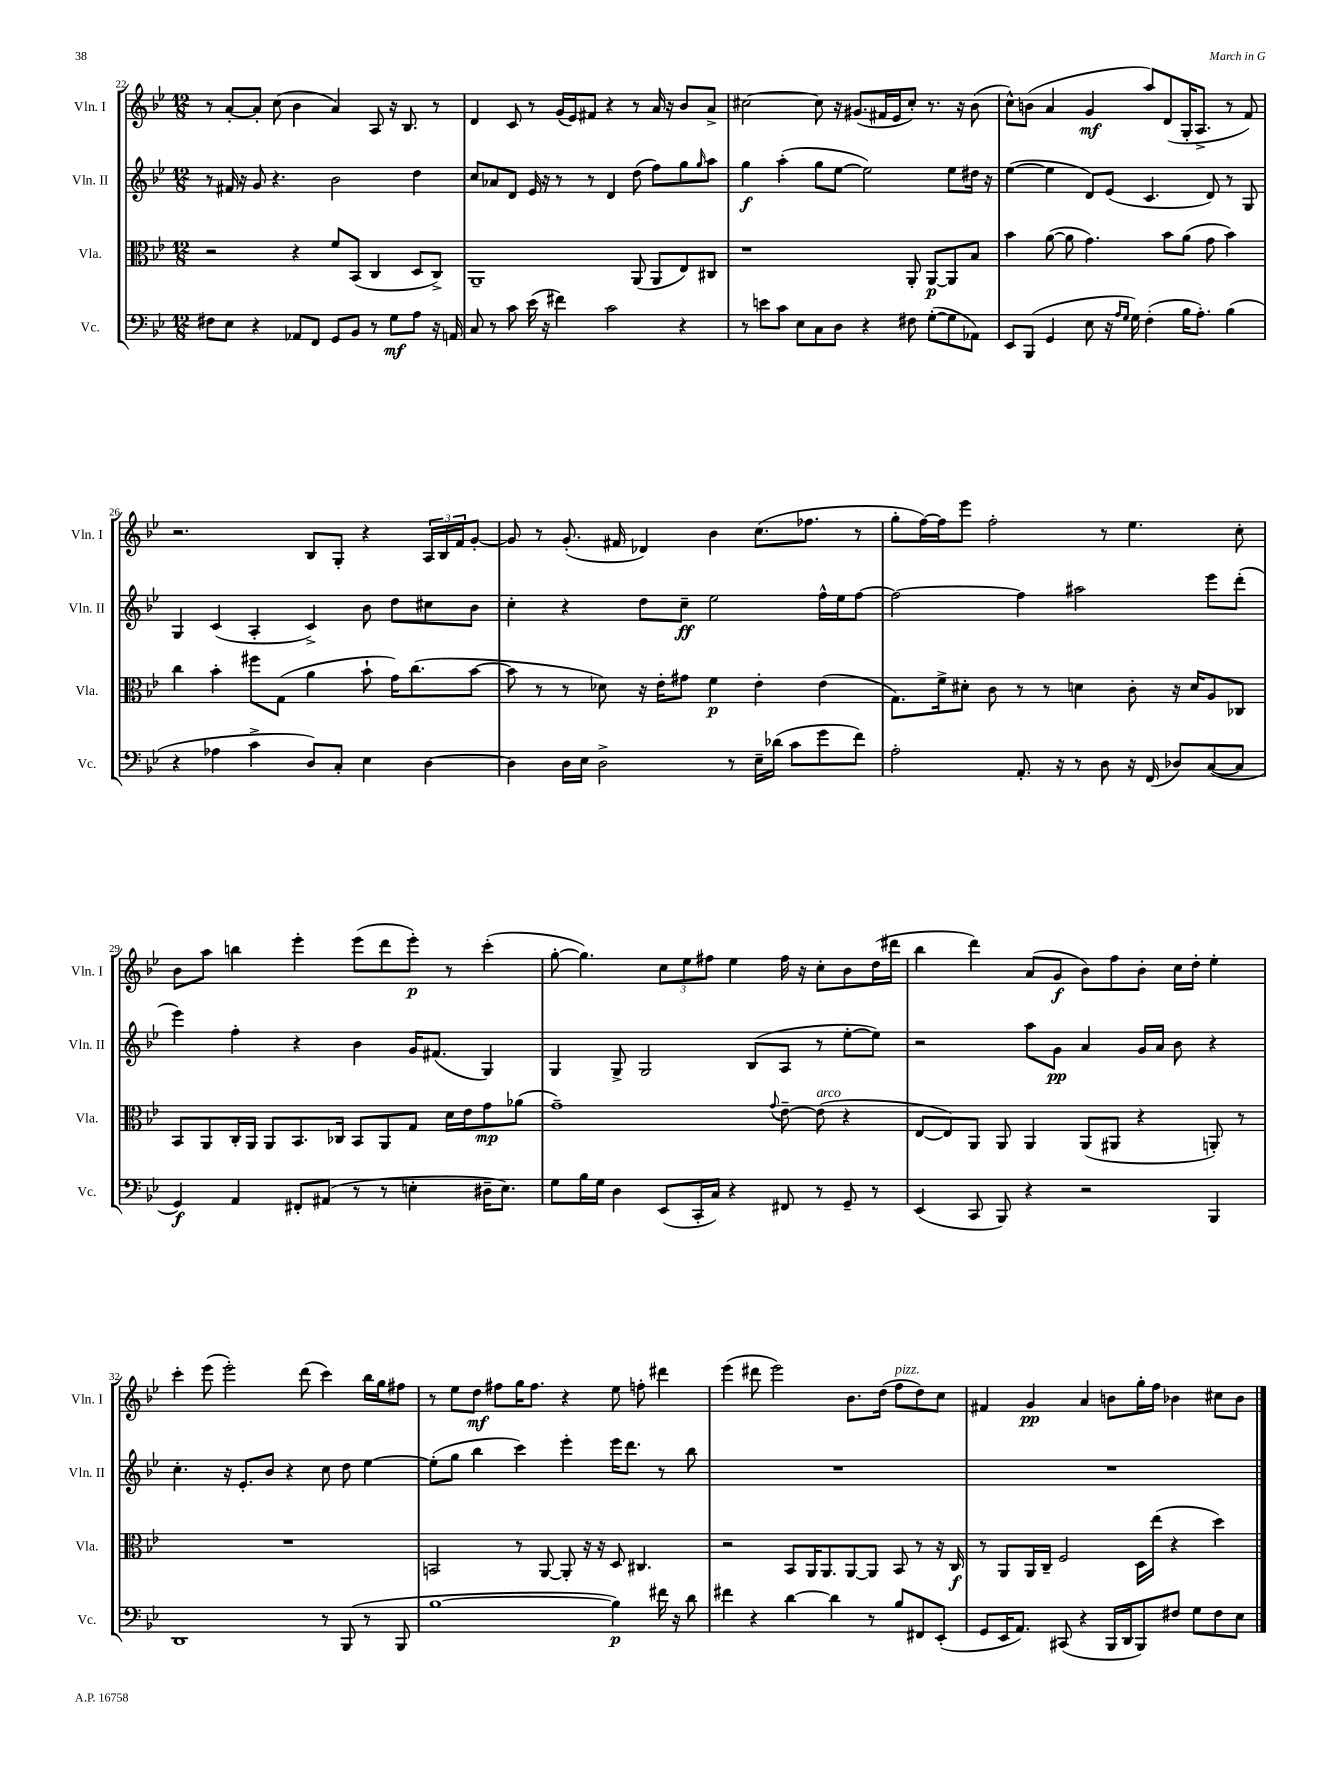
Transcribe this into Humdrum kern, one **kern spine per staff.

**kern	**kern	**kern	**kern
*staff4	*staff3	*staff2	*staff1
*clefF4	*clefC3	*clefG2	*clefG2
*k[b-e-]	*k[b-e-]	*k[b-e-]	*k[b-e-]
*M12/8	*M12/8	*M12/8	*M12/8
8F#\L	2r	8r	8r
8E-\J	.	16f#/	[8a'/L
.	.	16r	.
4r	.	8g/	8a'/]J
.	.	4.r	(8cc\
8AA-/L	4r	.	4b-\
8FF/J	.	.	.
8GG/L	8f/L	2b-\	4a/)
8BB-/J	(8BB-/J	.	.
8r	4C/	.	8A/
8G\L	.	.	16r
.	.	.	8.B-/
8A\J	8D/L	4dd\	.
16r	8C^/J)	.	8r
16AA/	.	.	.
=	=	=	=
8C/	1AA~	8cc/L	4d/
8r	.	8a-/	.
8c\	.	8d/J	8c/
(16e-\	.	16e-/	8r
16r	.	16r	.
4f#\)	.	8r	(16g/LL
.	.	.	16e-/J)
.	.	8r	8f#/J
2c\	.	4d/	4r
.	(8AA/	(8dd\	8r
.	8AA/L	8ff\L)	16a/
.	.	.	16r
4r	8E-/)	8gg\	8b-/L
.	.	16qqgg/	.
.	8C#/J	8aa\J	8a^/J
=	=	=	=
8r	1r	4gg\	[2cc#\
8e\L	.	.	.
8c\J	.	(4aa'\	.
8E-\L	.	.	.
8C\	.	8gg\L	8cc#\]
8D\J	.	[8ee-\J	16r
.	.	.	(8.g#/L
4r	.	2ee-\])	.
.	.	.	16f#/L
.	.	.	16e-/J
8F#\	8AA'/	.	8cc#'/J)
([8G'\L	[8AA/L	.	8.r
8G\]	8AA/]	8ee-\L	.
.	.	.	16r
8AA-\J)	8B-/J	16dd#\Jk	(8b-\
.	.	16r	.
=	=	=	=
8EE-/L	4b-\	([4ee-\	8cc^^\L)
(8BBB-/J	.	.	(8b\J
4GG/	([8a\	4ee-\]	4a/
.	8a\]	.	.
8E-\	4.g\)	8d/L)	4g/
16r	.	(8e-/J	.
16qqA/LL	.	.	.
16qqG/JJ	.	.	.
16G\)	.	.	.
(4F'\	.	4.c/	8aa/L)
.	8b-\L	.	(8d/
16B-\LK	(8a\J	.	16G'/K
8.A'\J)	.	.	8.A^/J
.	8g\	8d/)	.
(4B-\	4b-\)	8r	8r
.	.	8G/	8f/)
=	=	=	=
4r	4cc\	4G/	2.r
4A-\	4b-'\	(4c/	.
4c^\	8ff#\L	4A'/	.
.	(8G\J	.	.
8D/L)	4a\	4c^/)	8B-/L
8C'/J	.	.	8G'/J
4E-\	8b-`\	8b-\	4r
.	16g\LK)	8dd\L	.
.	(8.cc\	.	.
[4D\	.	8cc#\	24A/LL
.	.	.	24B-/
.	.	.	24f/J
.	[8b-\J	8b-\J	[8g'/J
=	=	=	=
4D\]	8b-\]	4cc'\	8g/]
.	8r	.	8r
16D\LL	8r	4r	(8.g'/
16E-\JJ	.	.	.
2D^\	8d-\)	.	.
.	.	.	16f#/
.	16r	8dd\L	4d-/)
.	16e-'\LK	.	.
.	8g#\J	8cc~\J	.
.	4f\	2ee-\	4b-\
8r	.	.	.
16E-~\LL	4e-'\	.	(8.cc\L
(16d-\JJ	.	.	.
8c\L	.	.	.
.	.	.	8.ff-\J
8g\	(4e-\	16ff^^\LL	.
.	.	16ee-\J	.
8f\J)	.	[8ff\J	8r
=	=	=	=
2A'\	8.G\L)	2ff\_	8gg'\L
.	.	.	[16ff\L)
.	16f^\k	.	16ff\]J
.	8d#'\J	.	8eee-\J
.	8c\	.	2ff'\
8.AA'/	8r	4ff\]	.
.	8r	.	.
16r	.	.	.
8r	4d\	2aa#\	.
8D\	.	.	8r
16r	8c'\	.	4.ee-\
(16FF/	.	.	.
8D-/L)	16r	.	.
.	16d/LK	.	.
([8C/	8A/	8eee-\L	.
8C/]J	8C-/J	(8ddd'\J	8cc'\
=	=	=	=
4GG/)	8BB-/L	4eee-\)	8b-\L
.	8AA/	.	8aa\J
4AA/	16C'/L	4ff'\	4bb\
.	16AA/JJ	.	.
.	8AA/L	.	.
8FF#'/L	8.BB-/	4r	4eee-'\
(8AA#/J	.	.	.
.	16C-/Jk	.	.
8r	8BB-/L	4b-\	(8eee-\L
8r	8AA/	.	8ddd\
4E'\	8G/J	16g/LK	8eee-'\J)
.	.	(8.f#/J	.
.	16d\LL	.	8r
.	16e-\J	.	.
16D#~\LK	8g\	4G/)	(4ccc'\
8.E\J)	.	.	.
.	(8a-\J	.	.
=	=	=	=
8G\L	1g~)	4G/	[8gg'\
16B-\L	.	.	4.gg\])
16G\JJ	.	.	.
4D\	.	8G^/	.
.	.	2G/	.
(8EE-/L	.	.	12cc\L
.	.	.	12ee-\
16CC'/L	.	.	.
.	.	.	12ff#\J
16C/JJ)	.	.	.
4r	.	.	4ee-\
.	.	(8B-/L	.
.	8qqg/	.	.
8FF#/	[8e-~\	8A/J	16ff#\
.	.	.	16r
8r	(8e-\]	8r	8cc'\L
8GG~/	4r	[8ee-'\L	8b-\
8r	.	8ee-\]J)	(16dd\L
.	.	.	16ddd#\JJ
=	=	=	=
(4EE-/	[8E-/L	2r	4bb-\
.	8E-/])	.	.
8CC/	8AA/J	.	4ddd\)
8BBB-/)	8AA/	.	.
4r	4AA/	8aa\L	(8a/L
.	.	8g\J	8g/J
2r	(8AA/L	4a/	8b-\L)
.	8AA#/J	.	8ff\
.	4r	16g/LL	8b-'\J
.	.	16a/JJ	.
.	.	8b-\	16cc\LL
.	.	.	16dd'\JJ
4BBB-/	8AA'/)	4r	4ee-'\
.	8r	.	.
=	=	=	=
1DD	1.r	4.cc'\	4ccc'\
.	.	.	(8eee-\
.	.	16r	2eee-'\)
.	.	8.e-'/L	.
.	.	8b-/J	.
.	.	4r	.
.	.	.	(8ddd\
8r	.	8cc\	4ccc\)
(8BBB-/	.	8dd\	.
8r	.	[4ee-\	16bb-\LL
.	.	.	16gg\J
8BBB-/	.	.	8ff#\J
=	=	=	=
[1B-	2BB/	(8ee-'\]L	8r
.	.	8gg\J	8ee-\L
.	.	4bb-\	8dd\J
.	.	.	8ff#\L
.	8r	4ccc\)	16gg\K
.	.	.	8.ff#\J
.	[8AA/	.	.
.	8AA'/]	4eee-'\	4r
.	16r	.	.
.	16r	.	.
4B-\])	8D/	16eee-\LK	8ee-\
.	.	8.ddd\J	.
.	4.C#/	.	8ff'\
16f#\	.	8r	4ddd#\
16r	.	.	.
8d\	.	8bb-\	.
=	=	=	=
4f#\	2r	1.r	(4eee-\
4r	.	.	8ddd#\
.	.	.	2eee-\)
[4d\	8BB-/L	.	.
.	16AA/K	.	.
.	8.AA/	.	.
4d\]	.	.	.
.	[8AA/	.	8.b-\L
8r	8AA/]J	.	.
.	.	.	(16dd\Jk
8B-/L	8BB-/	.	8ff\L
8FF#/	8r	.	8dd\)
(8EE-'/J	16r	.	8cc\J
.	16C/	.	.
=	=	=	=
8GG/L	8r	1.r	4f#/
16EE-/K	8AA/L	.	.
8.AA/J)	.	.	.
.	16AA/L	.	4g/
.	16C~/JJ	.	.
(8CC#/	2F/	.	.
4r	.	.	4a/
16BBB-/LL	.	.	8b\L
16DD/J	.	.	.
8BBB-/)	16D\LL	.	16gg'\L
.	(16ee-\JJ	.	16ff\JJ
8F#/J	4r	.	4b-\
8G\L	.	.	.
8F#\	4dd\)	.	8cc#\L
8E-\J	.	.	8b-\J
==	==	==	==
*-	*-	*-	*-
